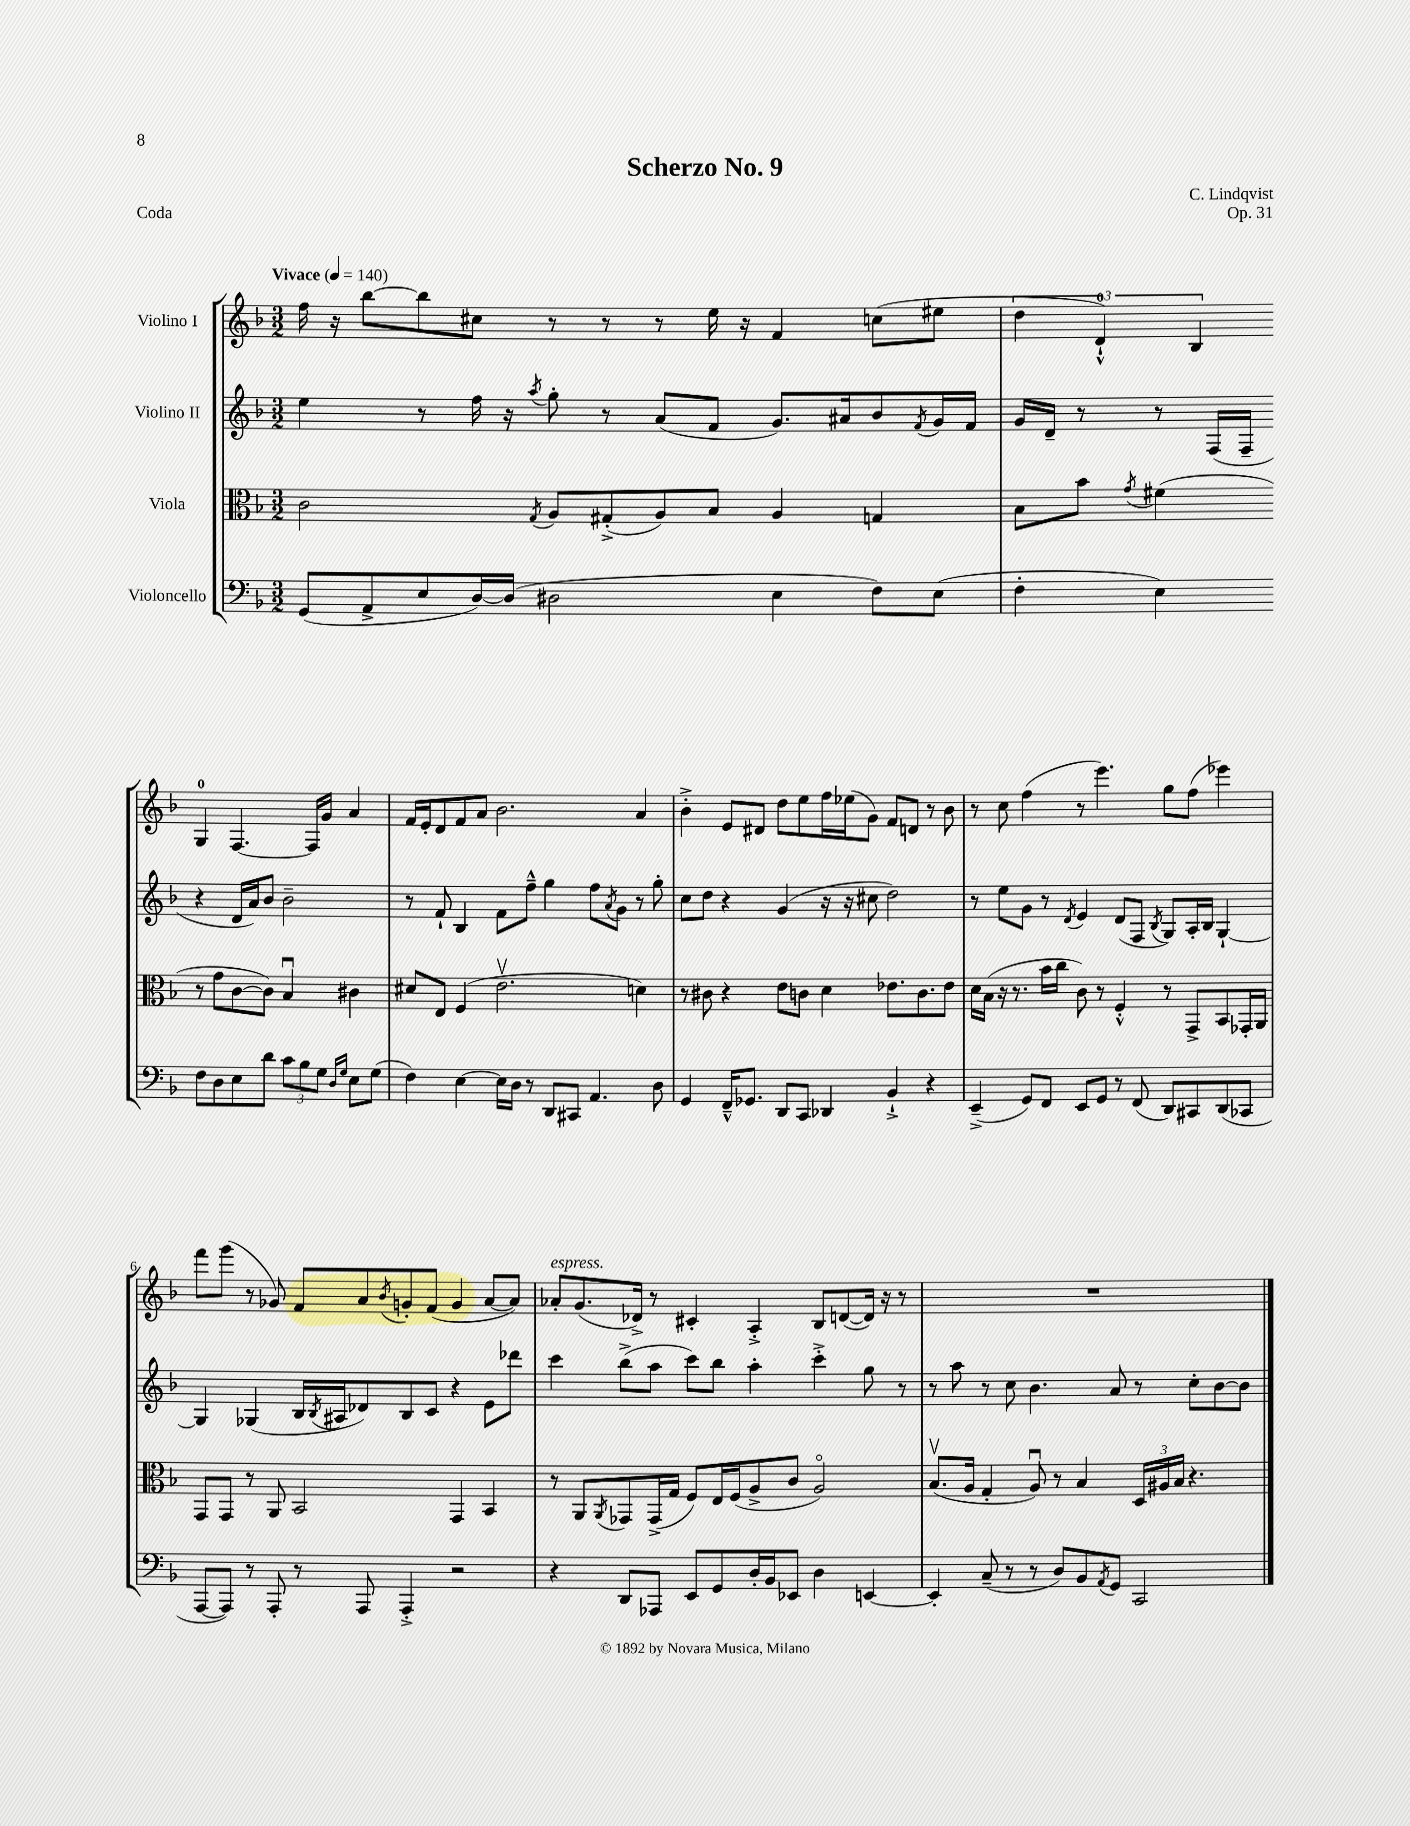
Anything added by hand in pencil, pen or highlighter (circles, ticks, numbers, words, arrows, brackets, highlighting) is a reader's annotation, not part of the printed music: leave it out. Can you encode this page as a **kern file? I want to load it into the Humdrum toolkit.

**kern	**kern	**kern	**kern
*staff4	*staff3	*staff2	*staff1
*clefF4	*clefC3	*clefG2	*clefG2
*k[b-]	*k[b-]	*k[b-]	*k[b-]
*M3/2	*M3/2	*M3/2	*M3/2
*MM140	*MM140	*MM140	*MM140
(8GG/L	2c\	4ee\	16ff\
.	.	.	16r
8AA^/	.	.	[8bb-\L
8E/	.	8r	8bb-\]
[16D/L)	.	16ff\	8cc#\J
(16D/]JJ	.	16r	.
.	8qG/	8qaa/	.
2D#\	8A/L	8gg'\	8r
.	(8G#'^/	8r	8r
.	8A/)	(8a/L	8r
.	8B-/J	8f/J	16ee\
.	.	.	16r
4E\	4A/	8.g/L)	4f/
.	.	16a#/k	.
8F\L)	4G/	8b-/	(8cc\L
.	.	8qf/	.
(8E\J	.	16g/L	8ee#\J
.	.	16f/JJ	.
=	=	=	=
4F'\	8B-\L	16g/LL	6dd\
.	.	16d~/JJ	.
.	8b-\J	8r	.
.	.	.	6d`^^/)
.	8qg/	.	.
4E\)	(4f#\	8r	.
.	.	.	6B-/
.	.	(16F/LL	.
.	.	16F~/JJ	.
8F\L	8r	4r	4G/
8D\	8g\L	.	.
8E\	[8c\	16d/LL	[4.F/
.	.	16a/J)	.
8d\J	8c\]J)	8b-/J	.
12c\L	4B-u/	2b-~\	.
12B-\	.	.	.
.	.	.	16F/]LL
12G\J	.	.	.
.	.	.	16g/JJ
16qqD/LL	.	.	.
16qqG/JJ	.	.	.
8E\L	4c#\	.	4a/
(8G\J	.	.	.
=	=	=	=
4F\)	8d#/L	8r	16f/LL
.	.	.	16e'/J
.	8E/J	8f`/	8d/
[4E\	(4F/	4B-/	8f/
.	.	.	8a/J
16E\]LL	2.ev\	8f\L	2.b-\
16D\JJ	.	.	.
8r	.	8ff~^^\J	.
8DD/L	.	4gg\	.
8CC#/J	.	.	.
4.AA/	.	8ff\L	.
.	.	8qa/	.
.	.	8g\J	.
.	4d\)	8r	4a/
8D\	.	8gg'\	.
=	=	=	=
4GG/	8r	8cc\L	4b-'^\
.	8c#\	8dd\J	.
16FF~^^/LK	4r	4r	8e/L
8.GG-/J	.	.	.
.	.	.	8d#/J
8DD/L	8e\L	(4g/	8dd\L
8CC/J	8c\J	.	8ee\
4DD-/	4d\	16r	16ff\L
.	.	16r	(16ee-\J
.	.	8cc#\	8g\J)
4BB-`^/	8.e-\L	2dd\)	8f/L
.	.	.	8d/J
.	8.c\	.	.
4r	.	.	8r
.	8e-\J	.	8b-\
=	=	=	=
(4EE~^/	16d\LL	8r	8r
.	(16B-\JJ	.	.
.	16r	8ee\L	8cc\
.	8.r	.	.
8GG/L)	.	8g\J	(4ff\
8FF/J	16b-\LL	8r	.
.	16cc\JJ	.	.
.	.	8qd/	.
8EE/L	8c\)	4e/	8r
8GG/J	8r	.	4.eee\)
8r	4F'^^/	(8d/L	.
(8FF/	.	8F/J	.
.	.	8qB-/	.
8DD/L)	8r	8G/L)	8gg\L
8CC#/	8GG^/L	16A'/L	(8ff\J
.	.	16B-/JJ	.
(8DD/	8BB-/	[4G`/	4eee-\)
8CC-/J	16GG-'/L	.	.
.	16AA/JJ	.	.
=	=	=	=
[8AAA/L	8GG/L	4G/]	8fff\L
8AAA/]J)	8GG/J	.	(8ggg\J
8r	8r	(4G-/	8r
8AAA'/	8AA/	.	8g-/)
8r	2BB-/	16B-/LL	8f/L
.	.	8qB-/	.
.	.	16A#/J	.
8AAA/	.	8d-/)	8a/
.	.	.	8qb-/
4AAA'^/	.	8B-/	8g'/
.	.	8c/J	(8f/J
2r	4GG/	4r	4g/
.	4BB-/	8e\L	[8a/L
.	.	8ddd-\J	8a/]J)
=	=	=	=
4r	8r	4ccc\	8a-'/L
.	8AA/L	.	(8.g/
.	8qAA/	.	.
8DD/L	8GG-/	(8bb-^\L	.
.	.	.	16d-^/Jk)
8AAA-/J	(16GG-^/L	8aa\J	8r
.	16G/JJ	.	.
8EE/L	8F/L)	8ccc\L)	4c#'/
8GG/	16E/L	8bb-\J	.
.	(16F/J	.	.
16D'/L	8A^/	4aa'\	4A'^/
16BB-/J	.	.	.
8EE-/J	8c/J	.	.
4D\	2Ao/)	4ccc'^\	8B-/L
.	.	.	([8d/
[4EE/	.	8gg\	16d/]Jk)
.	.	.	16r
.	.	8r	8r
=	=	=	=
4EE'/]	(8.B-v/L	8r	1.r
.	.	8aa\	.
.	16A/Jk	.	.
(8C~/	4G'/	8r	.
8r	.	8cc\	.
8r	8Au/)	4.b-\	.
8D/L)	8r	.	.
8BB-/	4B-/	.	.
8qAA/	.	.	.
8GG/J	.	8a/	.
2CC/	24D/LL	8r	.
.	24A#/	.	.
.	24B-/JJ	.	.
.	4.r	8cc'\L	.
.	.	[8b-\	.
.	.	8b-\]J	.
==	==	==	==
*-	*-	*-	*-
